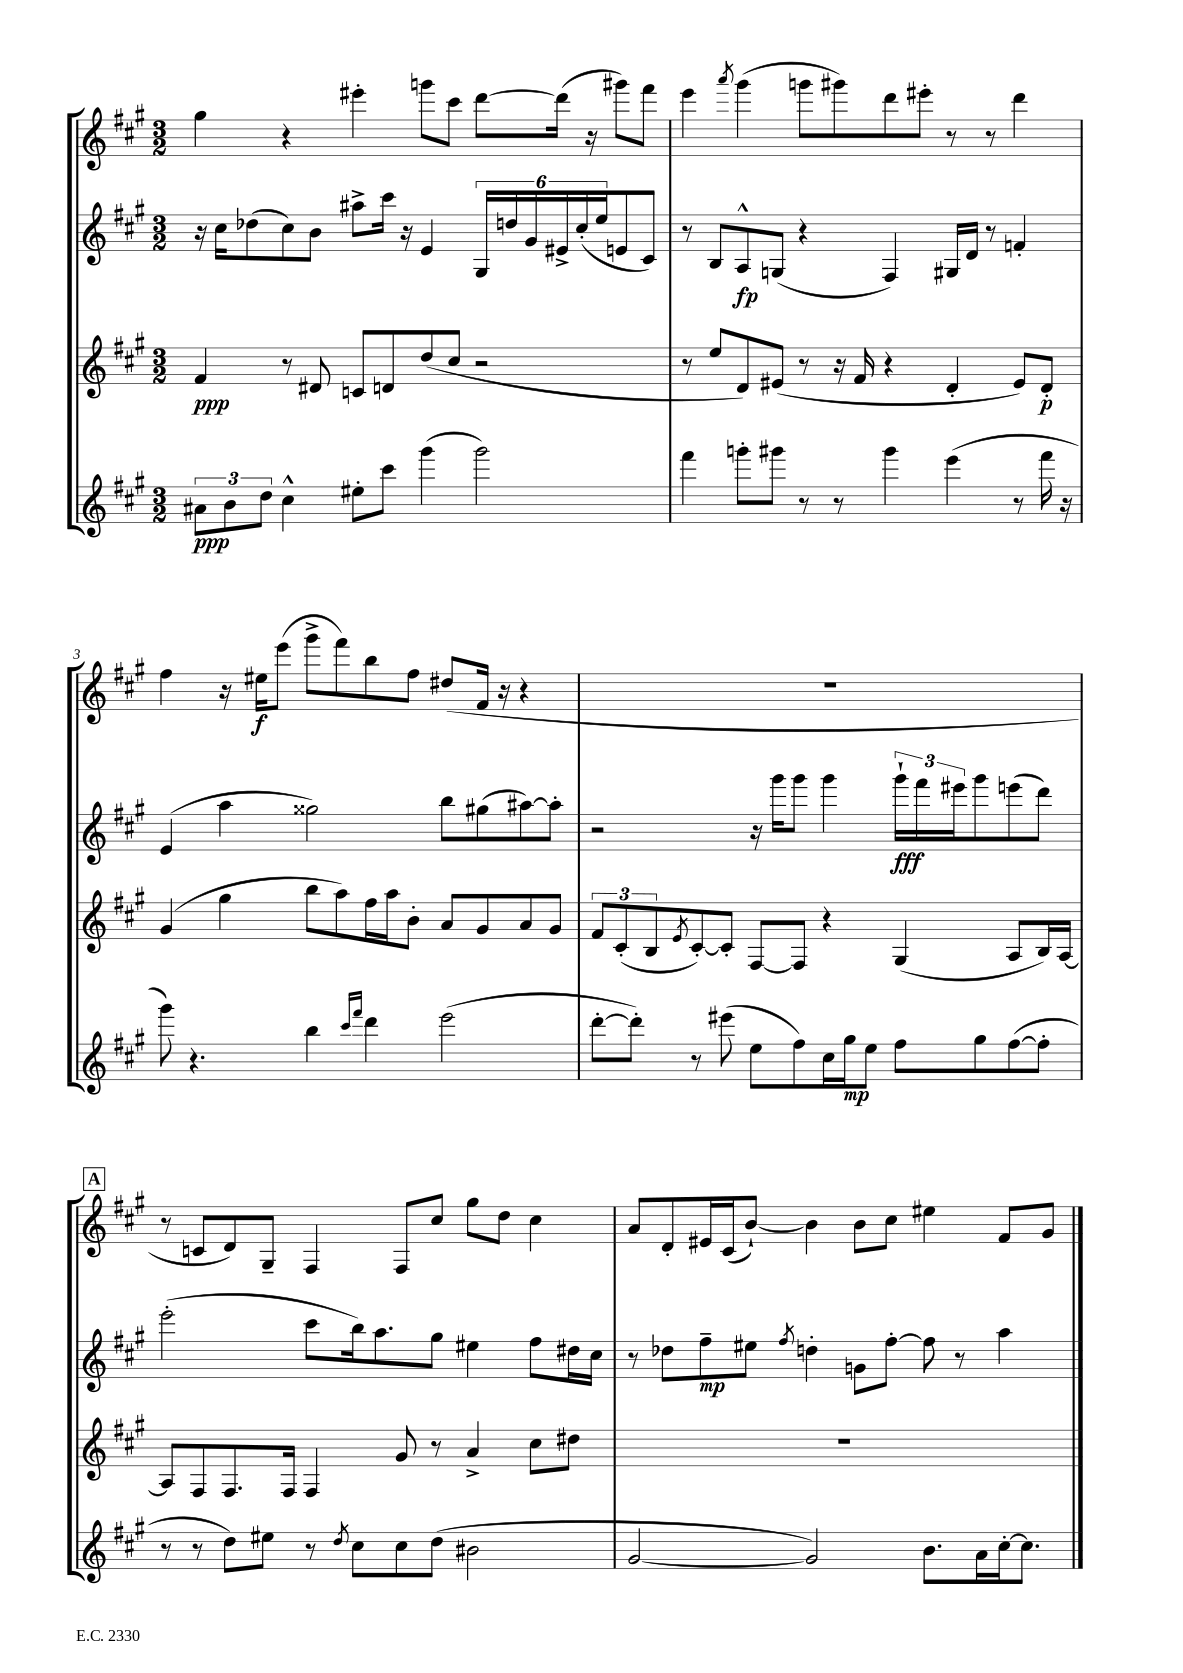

**kern	**dynam	**kern	**dynam	**kern	**dynam	**kern	**dynam
*part4	*part4	*part3	*part3	*part2	*part2	*part1	*part1
*staff4	*staff4	*staff3	*staff3	*staff2	*staff2	*staff1	*staff1
*clefG2	*	*clefG2	*	*clefG2	*	*clefG2	*
*k[f#c#g#]	*	*k[f#c#g#]	*	*k[f#c#g#]	*	*k[f#c#g#]	*
*M3/2	*	*M3/2	*	*M3/2	*	*M3/2	*
=1	=1	=1	=1	=1	=1	=1	=1
12a#X\L	ppp	4f#/	ppp	16r	.	4gg#\	.
.	.	.	.	16cc#\KL	.	.	.
12b\	.	.	.	.	.	.	.
.	.	.	.	(8dd-X\	.	.	.
12dd\J	.	.	.	.	.	.	.
4cc#^^\	.	8r	.	8cc#\)	.	4r	.
.	.	8d#X/	.	8b\J	.	.	.
8ee#X'\L	.	8cn/L	.	8aa#X^\L	.	4eee#X'\	.
8ccc#\J	.	8dn/	.	16ccc#\Jk	.	.	.
.	.	.	.	16r	.	.	.
(4ggg#\	.	(8dd/	.	4e/	.	8gggn\L	.
.	.	8cc#/J	.	.	.	8ccc#\J	.
2ggg#\)	.	2r	.	24G#/LL	.	[8ddd\L	.
.	.	.	.	24ddn/	.	.	.
.	.	.	.	24g#/	.	.	.
.	.	.	.	24e#X^/	.	(16ddd\Jk]	.
.	.	.	.	(24cc#'/	.	.	.
.	.	.	.	.	.	16r	.
.	.	.	.	24ee/J	.	.	.
.	.	.	.	8en/	.	8ggg#X\L)	.
.	.	.	.	8c#/J)	.	8fff#\J	.
=2	=2	=2	=2	=2	=2	=2	=2
4fff#\	.	8r	.	8r	.	4eee\	.
.	.	8ee/L	.	8B/L	.	.	.
.	.	.	.	.	.	8qaaa/	.
8gggn'\L	.	8d/)	.	8A^^/	fp	(4ggg#\	.
8ggg#X\J	.	(8e#X/J	.	(8Gn/J	.	.	.
8r	.	8r	.	4r	.	8gggn\L	.
8r	.	16r	.	.	.	8ggg#X\)	.
.	.	16f#/	.	.	.	.	.
4ggg#\	.	4r	.	4F#/)	.	8ddd\	.
.	.	.	.	.	.	8eee#X'\J	.
(4eee\	.	4d'/	.	16G#X/LL	.	8r	.
.	.	.	.	16d/JJ	.	.	.
.	.	.	.	8r	.	8r	.
8r	.	8e#/L)	.	4fn'/	.	4ddd\	.
16fff#\	.	8d'/J	p	.	.	.	.
16r	.	.	.	.	.	.	.
!!LO:LB:g=z
=3	=3	=3	=3	=3	=3	=3	=3
8ggg#\)	.	(4g#/	.	(4e/	.	4ff#\	.
4.r	.	.	.	.	.	.	.
.	.	4gg#\	.	4aa\	.	16r	.
.	.	.	.	.	.	16ee#X\KL	f
.	.	.	.	.	.	(8eee\J	.
4bb\	.	8bb\L	.	2gg##X\)	.	8ggg#^\L	.
.	.	8aa\)	.	.	.	8fff#\)	.
16qqccc#/LL	.	.	.	.	.	.	.
16qqfff#/JJ	.	.	.	.	.	.	.
4ddd\	.	16ff#\L	.	.	.	8bb\	.
.	.	16aa\J	.	.	.	.	.
.	.	8b'\J	.	.	.	8ff#\J	.
(2eee\	.	8a/L	.	8bb\L	.	(8dd#X/L	.
.	.	8g#/	.	(8gg#X\	.	16f#/Jk	.
.	.	.	.	.	.	16r	.
.	.	8a/	.	[8aa#X\)	.	4r	.
.	.	8g#/J	.	8aa#'\J]	.	.	.
=4	=4	=4	=4	=4	=4	=4	=4
[8ddd'\L	.	12f#/L	.	2r	.	1.r	.
.	.	(12c#'/	.	.	.	.	.
8ddd'\J])	.	.	.	.	.	.	.
.	.	12B/	.	.	.	.	.
.	.	8qe/	.	.	.	.	.
8r	.	[8c#'/)	.	.	.	.	.
(8eee#X\	.	8c#'/J]	.	.	.	.	.
8ee\L	.	[8F#/L	.	16r	.	.	.
.	.	.	.	16ggg#\KL	.	.	.
8ff#\)	.	8F#/J]	.	8ggg#\J	.	.	.
16cc#\L	.	4r	.	4ggg#\	.	.	.
16gg#\J	mp	.	.	.	.	.	.
8ee\J	.	.	.	.	.	.	.
8ff#\L	.	(4G#/	.	24ggg#`\LL	fff	.	.
.	.	.	.	24fff#\	.	.	.
.	.	.	.	24eee#X\J	.	.	.
8gg#\	.	.	.	8ggg#\	.	.	.
([8ff#\	.	8A/L	.	(8eeen\	.	.	.
8ff#'\J]	.	16B/L)	.	8ddd\J)	.	.	.
.	.	[16A/JJ	.	.	.	.	.
!!LO:LB:g=z
!!LO:REH:place=s1:t=A
=5	=5	=5	=5	=5	=5	=5	=5
8r	.	8A/L]	.	(2eee'\	.	8r	.
8r	.	8F#/	.	.	.	8cn/L	.
8dd\L)	.	8.F#/	.	.	.	8d/)	.
8ee#X\J	.	.	.	.	.	8G#~/J	.
.	.	16F#/Jk	.	.	.	.	.
8r	.	4F#/	.	8ccc#\L	.	4F#/	.
8qdd/	.	.	.	.	.	.	.
8cc#\L	.	.	.	16bb\k)	.	.	.
.	.	.	.	8.aa\	.	.	.
8cc#\	.	8g#/	.	.	.	8F#/L	.
(8dd\J	.	8r	.	8gg#\J	.	8cc#/J	.
2b#X\	.	4a^/	.	4ee#X\	.	8gg#\L	.
.	.	.	.	.	.	8dd\J	.
.	.	8cc#\L	.	8ff#\L	.	4cc#\	.
.	.	8dd#X\J	.	16dd#X\L	.	.	.
.	.	.	.	16cc#\JJ	.	.	.
=6	=6	=6	=6	=6	=6	=6	=6
[2g#/	.	1.r	.	8r	.	8a/L	.
.	.	.	.	8dd-X\L	.	8d'/	.
.	.	.	.	8ff#~\	mp	16e#X/L	.
.	.	.	.	.	.	(16c#/J	.
.	.	.	.	8ee#X\J	.	[8b`/J)	.
.	.	.	.	8qff#/	.	.	.
2g#/])	.	.	.	4ddn'\	.	4b\]	.
.	.	.	.	8gn\L	.	8b\L	.
.	.	.	.	[8ff#'\J	.	8cc#\J	.
8.b\L	.	.	.	8ff#\]	.	4ee#X\	.
.	.	.	.	8r	.	.	.
16a\L	.	.	.	.	.	.	.
[16cc#'\J	.	.	.	4aa\	.	8f#/L	.
8.cc#\J]	.	.	.	.	.	.	.
.	.	.	.	.	.	8g#/J	.
==	==	==	==	==	==	==	==
*-	*-	*-	*-	*-	*-	*-	*-
